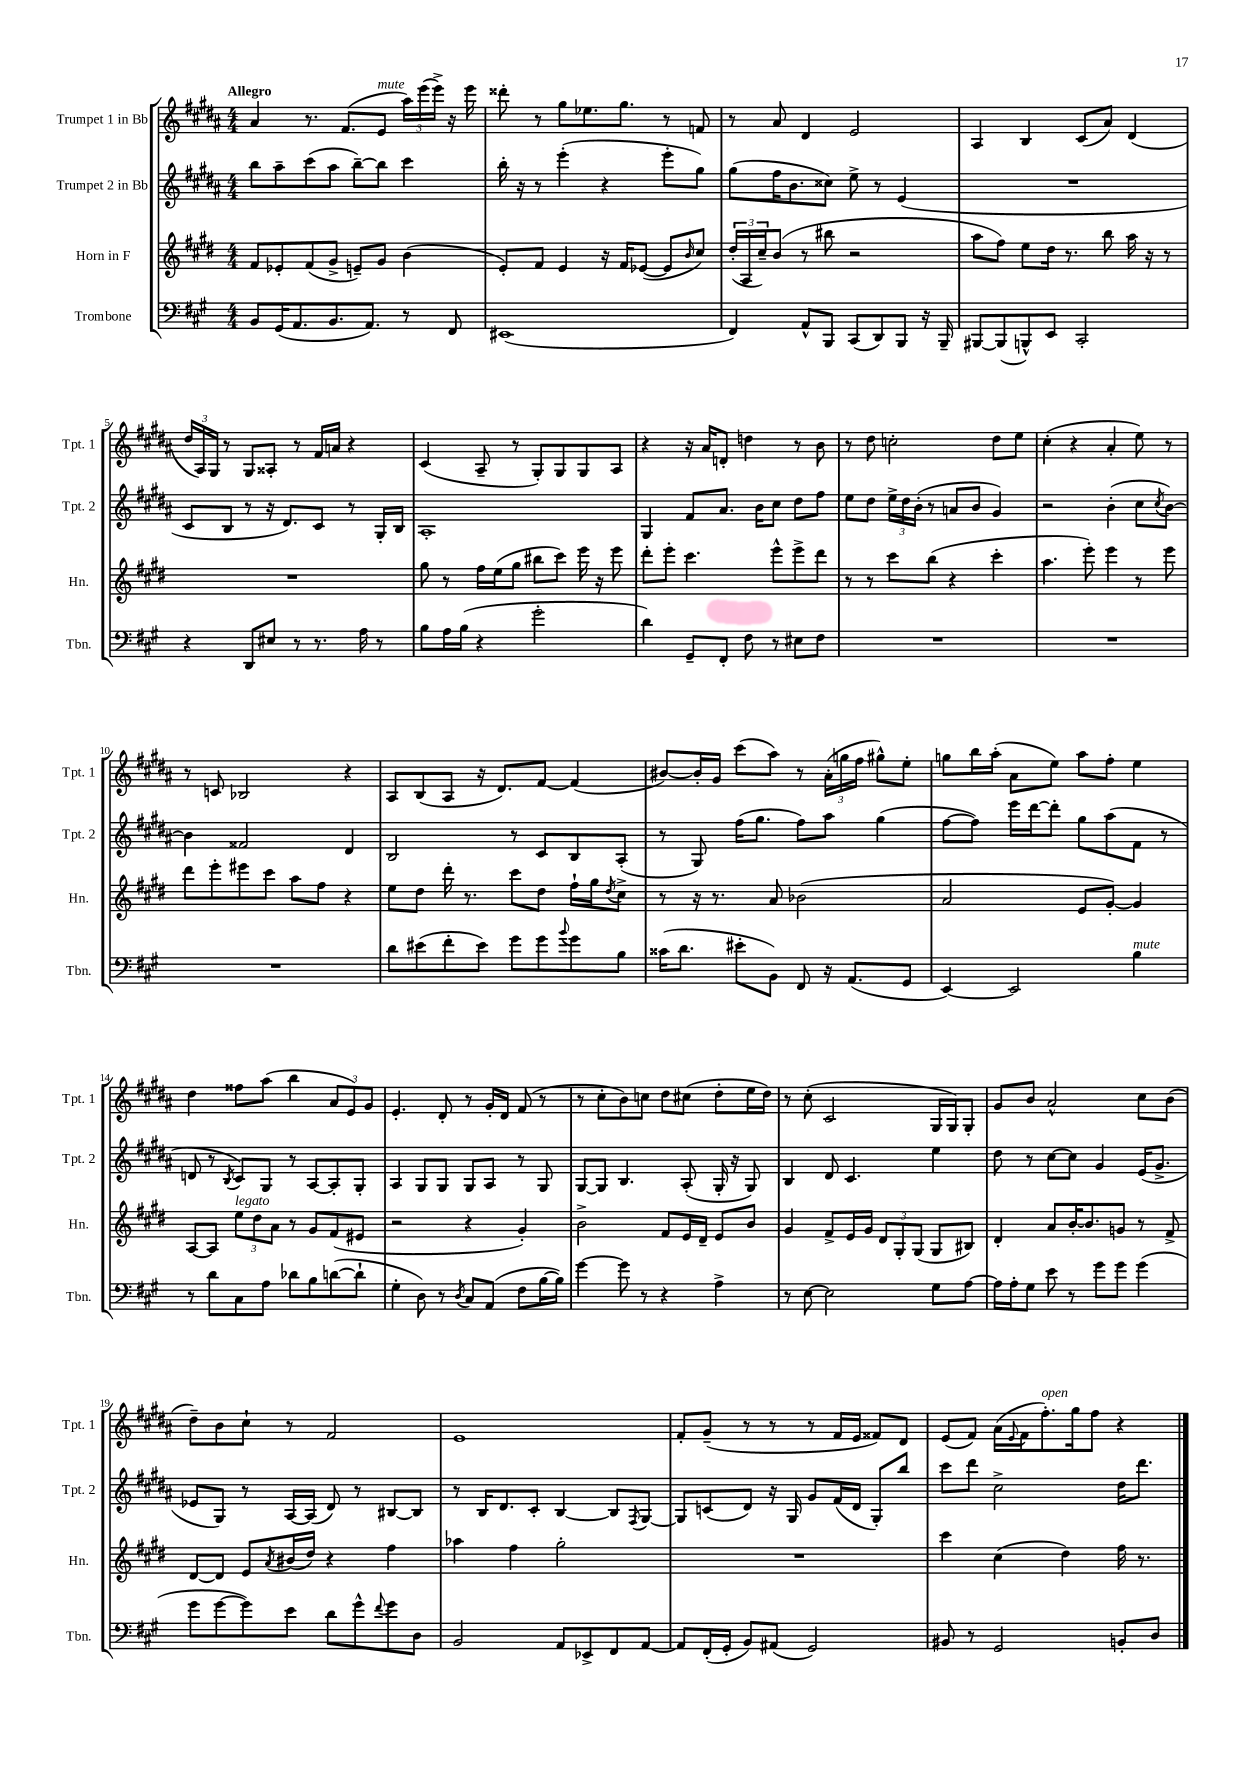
<<
\new StaffGroup <<
\new Staff = "s0" \with { instrumentName = "Trumpet 1 in Bb" shortInstrumentName = "Tpt. 1" } {
    \clef treble \key b \major \numericTimeSignature \time 4/4 \tempo "Allegro"
    ais'4 r8. fis'8.( e'8^\markup { \italic "mute" } \tuplet 3/2 { ais''16) e'''16( e'''16->) } r16 e'''16 |
    disis'''8-. r8 gis''8 ees''8. gis''8. r8 f'8 |
    r8 ais'8 dis'4 e'2 |
    ais4 b4 cis'8( ais'8) dis'4( |
    \tuplet 3/2 { dis''16 ais16) gis16 } r8 gis8 aisis8-. r8 fis'16 a'16 r4 |
    cis'4( ais8-- r8 gis8-.) gis8 gis8 ais8 |
    r4 r16 ais'16 d'8-. d''4 r8 b'8 |
    r8 dis''8 c''2-. dis''8 e''8 |
    cis''4-.( r4 ais'4-. e''8) r8 |
    r8 c'8 bes2 r4 |
    ais8 b8( ais8 r16 dis'8.) fis'8~ fis'4( |
    bis'8~) bis'16-. gis'16 cis'''8( ais''8) r8 \tuplet 3/2 { ais'16-.( g''16 fis''16 } gis''8-^) e''8-. |
    g''8 b''16 ais''16-.( ais'8 e''8) ais''8 fis''8-. e''4 |
    dis''4 fisis''8 ais''8( b''4 \tuplet 3/2 { ais'8 e'8) gis'8 } |
    e'4.-. dis'8-. r8 gis'16-. dis'16 fis'8( r8 |
    r8 cis''8-. b'8) c''8 dis''8 cis''8( dis''8-. e''16 dis''16) |
    r8 cis''8-.( cis'2 gis16 gis16) gis8-. |
    gis'8 b'8 ais'2-^ cis''8 b'8( |
    dis''8--) b'8 cis''8-! r8 fis'2 |
    e'1 |
    fis'8-. gis'8--( r8 r8 r8 fis'16 e'16 fisis'8) dis'8 |
    e'8( fis'8) ais'16( \appoggiatura { e'8 } fis'16 fis''8.-.^\markup { \italic "open" }) gis''16 fis''8 r4 \bar "|." |
}
\new Staff = "s1" \with { instrumentName = "Trumpet 2 in Bb" shortInstrumentName = "Tpt. 2" } {
    \clef treble \key b \major \numericTimeSignature \time 4/4
    b''8 ais''8-- cis'''8( ais''8 b''8~--) b''8 cis'''4 |
    b''16-. r16 r8 e'''4-.( r4 e'''8-. gis''8) |
    gis''8( fis''16 b'8. cisis''8) e''8-> r8 e'4( |
    R1 |
    cis'8 b8 r8 r16 dis'8.) cis'8 r8 gis16-. b16 |
    ais1-. |
    gis4 fis'8 ais'8. b'16 cis''8 dis''8 fis''8 |
    e''8 dis''8 \tuplet 3/2 { e''16-> dis''16 b'16-.( } r8 a'8 b'8 gis'4) |
    r2 b'4-.( cis''8 \acciaccatura { cis''8 } b'8~) |
    b'4 fisis'2 dis'4 |
    b2 r8 cis'8 b8 ais8-.( |
    r8 gis8) fis''16( gis''8. fis''8) ais''8 gis''4( |
    fis''8~ fis''8) e'''16 dis'''16~ dis'''8-. gis''8 ais''8( fis'8 r8 |
    d'8 r8 \acciaccatura { b8 } cis'8) gis8 r8 ais8~ ais8-. gis8-. |
    ais4 gis8 gis8 gis8 ais8 r8 gis8 |
    gis8~ gis8 b4. ais8-.( gis16-. r16 gis8) |
    b4 dis'8 cis'4. e''4 |
    dis''8 r8 cis''8~ cis''8 gis'4 e'16( gis'8.-> |
    ees'8 gis8) r8 ais16~ ais16( dis'8) r8 bis8~ bis8 |
    r8 b16 dis'8. cis'8-. b4~ b8 \acciaccatura { fis8 } gis8~ |
    gis8 c'8( dis'8) r16 gis16 gis'8 fis'16( dis'16 gis8-.) b''8 |
    cis'''8 dis'''8 cis''2-> dis''16 dis'''8. \bar "|." |
}
\new Staff = "s2" \with { instrumentName = "Horn in F" shortInstrumentName = "Hn." } {
    \clef treble \key e \major \numericTimeSignature \time 4/4
    fis'8 ees'8-. fis'8( gis'8-> e'8--) gis'8 b'4( |
    e'8-.) fis'8 e'4 r16 fis'16 ees'8~( ees'8 \grace { b'16 } cis''8) |
    \tuplet 3/2 { dis''16-.( a16 cis''16--) } b'8( r8 bis''8 r2 |
    a''8 fis''8) e''8 dis''16 r8. b''8 a''16 r16 r8 |
    R1 |
    gis''8 r8 fis''16 e''16( gis''8 bis''8 cis'''8) e'''16 r16 e'''8 |
    dis'''8-. e'''8-. cis'''4. e'''8-^ e'''8-> dis'''8 |
    r8 r8 cis'''8 b''8( r4 cis'''4-. |
    a''4. e'''8-.) e'''4 r8 e'''8 |
    dis'''8 e'''8-. eis'''8 cis'''8 a''8 fis''8 r4 |
    e''8 dis''8 dis'''16-. r8. cis'''8 dis''8 fis''16-! gis''16 \acciaccatura { dis''8 } cis''8-> |
    r8 r16 r8. a'8 bes'2( |
    a'2 e'8 gis'8~-.) gis'4 |
    a8~ a8 \tuplet 3/2 { e''8^\markup { \italic "legato" } dis''8 a'8 } r8 gis'8 fis'8( eis'8 |
    r2 r4 gis'4-.) |
    b'2-> fis'8 e'16 dis'16-- e'8 b'8 |
    gis'4 fis'8-> e'16 gis'16 \tuplet 3/2 { dis'8 gis8-. gis8( } gis8 bis8) |
    dis'4-. a'8 b'16~-. b'8. g'8 r8 fis'8-> |
    dis'8~ dis'8 e'8 \acciaccatura { a'8 } bis'16( dis''16) r4 fis''4 |
    aes''4 fis''4 gis''2-. |
    R1 |
    cis'''4 cis''4( dis''4) fis''16 r8. \bar "|." |
}
\new Staff = "s3" \with { instrumentName = "Trombone" shortInstrumentName = "Tbn." } {
    \clef bass \key a \major \numericTimeSignature \time 4/4
    b,8 gis,16( a,8. b,8. a,8.) r8 fis,8 |
    eis,1( |
    fis,4) a,8-^ b,,8 cis,8( d,8) b,,8 r16 b,,16-- |
    bis,,8~ bis,,8( b,,8-^) e,8 cis,2-. |
    r4 d,8 eis8 r8 r8. a16 r8 |
    b8 a16 b16( r4 gis'2-. |
    d'4) gis,8-- fis,8-. fis8 r8 eis8 fis8 |
    R1 |
    R1 |
    R1 |
    d'8 eis'8( fis'8-. eis'8) gis'8 gis'8 \appoggiatura { b'8 } gis'8 b8 |
    cisis'16( d'8. eis'8-. b,8) fis,8 r16 a,8.( gis,8 |
    e,4~) e,2 b4^\markup { \italic "mute" } |
    r8 d'8 cis8 a8 des'8 b8 d'8~( d'8-! |
    gis4-. d8) r8 \acciaccatura { d8 } cis8 a,8( fis8 b16~ b16) |
    gis'4~ gis'8 r8 r4 a4-> |
    r8 e8~ e2 gis8 a8~ |
    a16 a16-. gis8 e'8 r8 gis'8 gis'8 gis'4( |
    gis'8 gis'8~ gis'8) e'8 d'8 gis'8-^ \appoggiatura { fis'8 } gis'8 d8 |
    b,2 a,8 ees,8-> fis,8 a,8~ |
    a,8 fis,16-.( gis,16-. b,8) ais,8( gis,2) |
    bis,8 r8 gis,2 b,8-. d8 \bar "|." |
}
>>
>>
